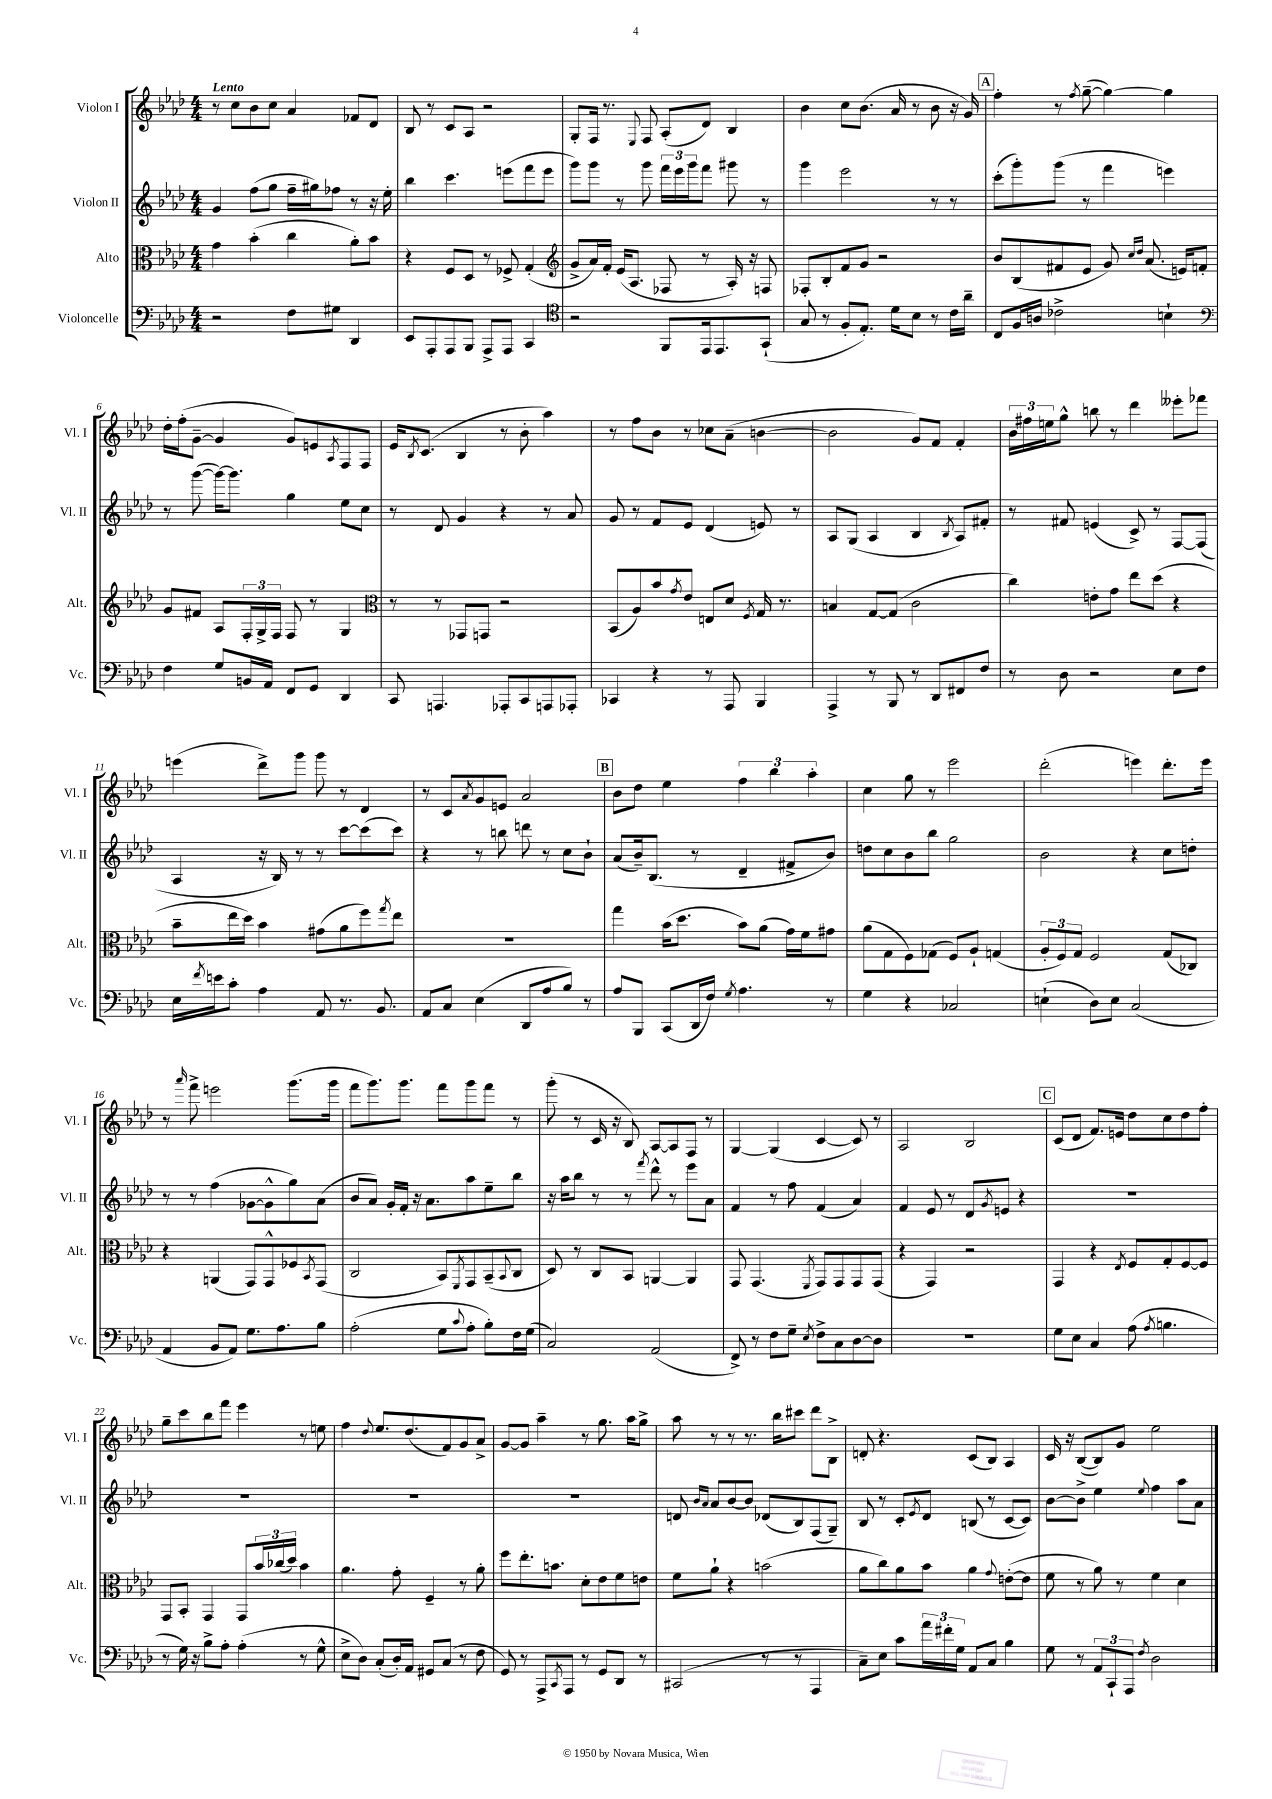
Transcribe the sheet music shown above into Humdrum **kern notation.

**kern	**kern	**kern	**kern
*staff4	*staff3	*staff2	*staff1
*clefF4	*clefC3	*clefG2	*clefG2
*k[b-e-a-d-]	*k[b-e-a-d-]	*k[b-e-a-d-]	*k[b-e-a-d-]
*M4/4	*M4/4	*M4/4	*M4/4
2r	4g	4g	8r
.	.	.	8cc
.	(4b-'	(8ff	8b-
.	.	8gg	8cc
8F	4cc	16ff~	4a-
.	.	16gg#)	.
8G#	.	8ff-	.
4DD-	8a-')	8r	8f-
.	8b-	16r	8d-
.	.	16ee-'	.
=	=	=	=
8EE-	4r	4bb-	8B-
8AAA-'	.	.	8r
8AAA-	8F	4.ccc	8c
8BBB-	8D-	.	8A-
8AAA-^	8r	.	2r
8AAA-	8F-^	(8eee	.
4CC	(4G'	8fff	.
.	.	8eee	.
=	=	=	=
*clefC4	*clefG2	*	*
2r	8g^	8ggg)	8G'
.	16a-)	8ggg	16F
.	16f'	.	8.r
.	(16e-	8r	.
.	8.A-	.	.
.	.	.	8qqE-
.	.	8ggg	8F
8FF	8F-	24fff	(8A-'
.	.	24eee-	.
.	.	24ggg	.
16EE-	8r	8fff	8d-)
8.EE-	.	.	.
.	16A-')	8ggg#	4B-
.	16r	.	.
(8GG`	8F	8r	.
=	=	=	=
8G	8F-'	4ggg	4b-
8r	8B-'	.	.
8F'	8f	2eee-	8cc
8.E-')	8g	.	(8.b-
.	2r	.	.
16d-	.	.	16a-
8B-	.	.	8r
8r	.	8r	8b-
16c	.	8r	16r
16a-~	.	.	16g)
=	=	=	=
8C	8b-	(8ccc'	4ff'
16F	(8B-	8ggg')	.
16A	.	.	.
2c-^	8f#	(8ggg	8r
.	.	.	8qff
.	8e-	8r	([8gg~
.	8g)	4fff	4gg_)
.	16qqcc	.	.
.	16qqdd-	.	.
.	(8.a-	.	.
4B`	.	4eee)	4gg]
.	16e)	.	.
.	8f'	.	.
=	=	=	=
*clefF4	*	*	*
4F	8g	8r	16dd-'
.	.	.	(16ff'
.	8f#	([8ggg	[8g~
8G	8A-	16ggg_)	4g]
.	.	8.ggg]	.
16BB	24F'	.	.
.	24G^	.	.
16AA-	.	.	.
.	24F	.	.
8FF	8F	4gg	8g)
8GG	8r	.	8e
.	.	.	8qA-
4DD-	4G	8ee-	8F
.	.	8cc	8F
=	=	=	=
*	*clefC3	*	*
8CC	8r	8r	16e-
.	.	.	8qB-
.	.	.	(8.c
4.AAA	8r	8d-	.
.	8GG-	4g	4B-
.	8GG	.	.
8AAA-'	2r	4r	8r
8CC	.	.	8b-'
8AAA	.	8r	4aa-)
8AAA-'	.	8a-	.
=	=	=	=
4CC-	(8BB-	8g	8r
.	8A-)	8r	8ff
4r	8b-	8f	8b-
.	8qg	.	.
.	8e-	8e-	8r
8r	8E	(4d-	8cc-
8AAA-	8d-	.	(8a-~
.	8qF	.	.
4BBB-	16G	8e)	[4b
.	8.r	.	.
.	.	8r	.
=	=	=	=
4AAA-^	4B	8A-	2b]
.	.	(8G	.
8r	[8G	4A-	.
8BBB-	(8G]	.	.
8r	2c	4B-	8g)
8DD-	.	.	8f
.	.	8qB-	.
8FF#	.	8A-)	4f'
8F	.	8f#'	.
=	=	=	=
8r	4cc)	8r	24b-
.	.	.	24ff#
.	.	.	24ee
8D-	.	8f#	8gg^^
2r	8e'	(4e	8bb
.	8g	.	8r
.	8ee-	8c^)	4ddd-
.	(8dd-	8r	.
8E-	4r	[8F	8eee--'
8F	.	(8F]	8fff-
=	=	=	=
16E-	8b-~	4A-	(4eee
8qf	.	.	.
16e	.	.	.
8c'	16ee-	.	.
.	16dd-)	.	.
4A-	4b-	16r	8ddd-^)
.	.	16B-)	.
.	.	8r	8ggg
8AA-	(8g#	8r	8ggg
8.r	8a-	[8ccc	8r
.	8ff)	(8ccc]	4d-
8.BB-	.	.	.
.	8qgg	.	.
.	8ee-	8ccc)	.
=	=	=	=
8AA-	1r	4r	8r
8C	.	.	8c
.	.	.	8qa-
(4E-	.	8r	8g
.	.	8bb	8e
8DD-	.	8ddd	2a-
8A-	.	8r	.
8B-)	.	8cc	.
8r	.	8b-`	.
=	=	=	=
8A-	4gg	(8a-	8b-
8BBB-	.	16b-~)	8dd-
.	.	(8.B-	.
(8CC	(16b-	.	4ee-
.	8.dd-	.	.
16DD-	.	8r	.
16F)	.	.	.
8qG	.	.	.
4.A-	8b-)	4d-~	6ff
.	(8a-	.	.
.	.	.	6bb-
.	16g)	8f#^	.
.	16f	.	.
.	.	.	6aa-'
8r	8g#	8b-)	.
=	=	=	=
4G	(8a-	8dd	4cc
.	8G	8cc	.
4r	8F)	8b-	8gg
.	(8G-	8bb-	8r
2C-	8F)	2gg	2eee-
.	8A-`	.	.
.	(4G	.	.
=	=	=	=
(4E`	12A-'	2b-	(2ddd-'
.	12F)	.	.
.	12G	.	.
8D-)	2F	.	.
8E	.	.	.
(2C	.	4r	4eee)
.	(8G	8cc	8.ddd-'
.	8C-)	8dd'	.
.	.	.	16eee
=	=	=	=
4AA-	4r	8r	8r
.	.	.	16qqaaa-
.	.	8r	8fff^
8BB-	(4AA	(4ff	2eee
8AA-)	.	.	.
8.G	8GG)	[8g-	.
.	8GG^^	8g-^^]	.
8.A-	.	.	.
.	8F-	8gg)	(8.ggg
.	8qBB-	.	.
8B-	(8GG	(8a-	.
.	.	.	16ggg
=	=	=	=
(2A-'	2C	8b-	8fff
.	.	8a-)	8.ggg)
.	.	16g'	.
.	.	16f'	8.ggg
.	.	16r	.
.	.	8.a-	.
8G	8BB-)	.	8fff
8qqc	8qFF	.	.
8A-'	8GG	8aa-	8ggg
8B-')	(8BB-~	8ee-~	8fff
.	8qqBB-	.	.
16F	8C	8bb-	8r
(16G	.	.	.
=	=	=	=
2C)	8D-)	16r	(8ggg'
.	.	16aa-	.
.	8r	8bb-	8r
.	8C	8r	16c
.	.	.	16r
.	8BB-	8r	8B-)
.	.	8qfff	.
(2AA-	[4AA	8ddd-^^	[8A-
.	.	8r	8A-]
.	4AA]	8eee-	8F
.	.	8a-	8r
=	=	=	=
8FF^)	8GG	4f	[4G
8r	(4.GG	.	.
8F	.	8r	(4G]
8G~	.	8ff	.
8qE-	8qFF	.	.
8F^	8GG)	(4f	[4c
8C	8GG	.	.
[8D-	8GG	4a-)	8c])
8D-]	(8GG	.	8r
=	=	=	=
1r	4r	4f	2A-
.	4GG)	8e-	.
.	.	8r	.
.	2r	8d-	2B-
.	.	8qg	.
.	.	8e	.
.	.	4r	.
=	=	=	=
8G	4GG	1r	(8c
8E-	.	.	8d-
4C	4r	.	8.f)
.	.	.	16e
.	8qE-	.	.
(8A-	8F	.	8dd-
8qA-	.	.	.
4.B	8G'	.	8cc
.	[8F	.	8dd-
.	8F]	.	8ff'
=	=	=	=
8r	8GG	1r	8gg~
16G)	8BB-'	.	8ccc
16r	.	.	.
8B-^	4GG	.	8bb-
8A-'	.	.	8fff
(4A-'	8GG	.	4eee-
.	24b-	.	.
.	(24cc-	.	.
.	24dd-)	.	.
8r	4b-	.	8r
8G^^	.	.	8ee
=	=	=	=
8E-^	4.a-	1r	4ff
8D-)	.	.	.
.	.	.	8qqdd-
(8C'	.	.	8.ee-
16D-')	8g'	.	.
16AA-	.	.	(8.dd-
8GG#	4F~	.	.
(8C	.	.	8f)
8r	8r	.	8g
8F	8a-'	.	8a-^
=	=	=	=
8GG)	8ff	1r	[8g
8r	8.ee-'	.	8g]
8AAA-^	.	.	4aa-~
.	8.b	.	.
8qCC	.	.	.
8AAA-	.	.	.
8r	8d-'	.	8r
8GG	8e-	.	8.gg
8DD-	8f	.	.
.	.	.	16aa-
8r	8e	.	8gg^
=	=	=	=
(2CC#	8f	8d	8aa-
.	.	16qqb-	.
.	.	16qqa-	.
.	8a-`	8a-	8r
.	4r	[8b-	8r
.	.	8b-]	8.r
8r	(2b	(8d-	.
.	.	.	16bb-
8r	.	8B-)	8ccc#
4AAA-	.	(8F	8ddd-
.	.	8G~)	8B-^
=	=	=	=
8C~)	8a-	8B-	8d'
8E-	8cc)	8r	4.r
8c	8a-	8c'	.
.	.	8qe-	.
24a-	8b-	8d-	.
24f#'	.	.	.
24G	.	.	.
8AA-	4a-	(8B	(8c
8C	.	8r	8B-)
.	8qqg	.	.
4B-	([8e'	[8c	4A-
.	8e]	8c])	.
=	=	=	=
8G	8f	[8b-	16c
.	.	.	16r
8r	8r	8b-^]	([8B-
12AA-	8a-)	4ee-	8B-])
12CC`	.	.	.
.	8r	.	8g
12AAA-	.	.	.
8qF	.	8qqee-	.
2D-	4f	4ff	2ee-
.	4d-	8aa-	.
.	.	8a-	.
==	==	==	==
*-	*-	*-	*-
